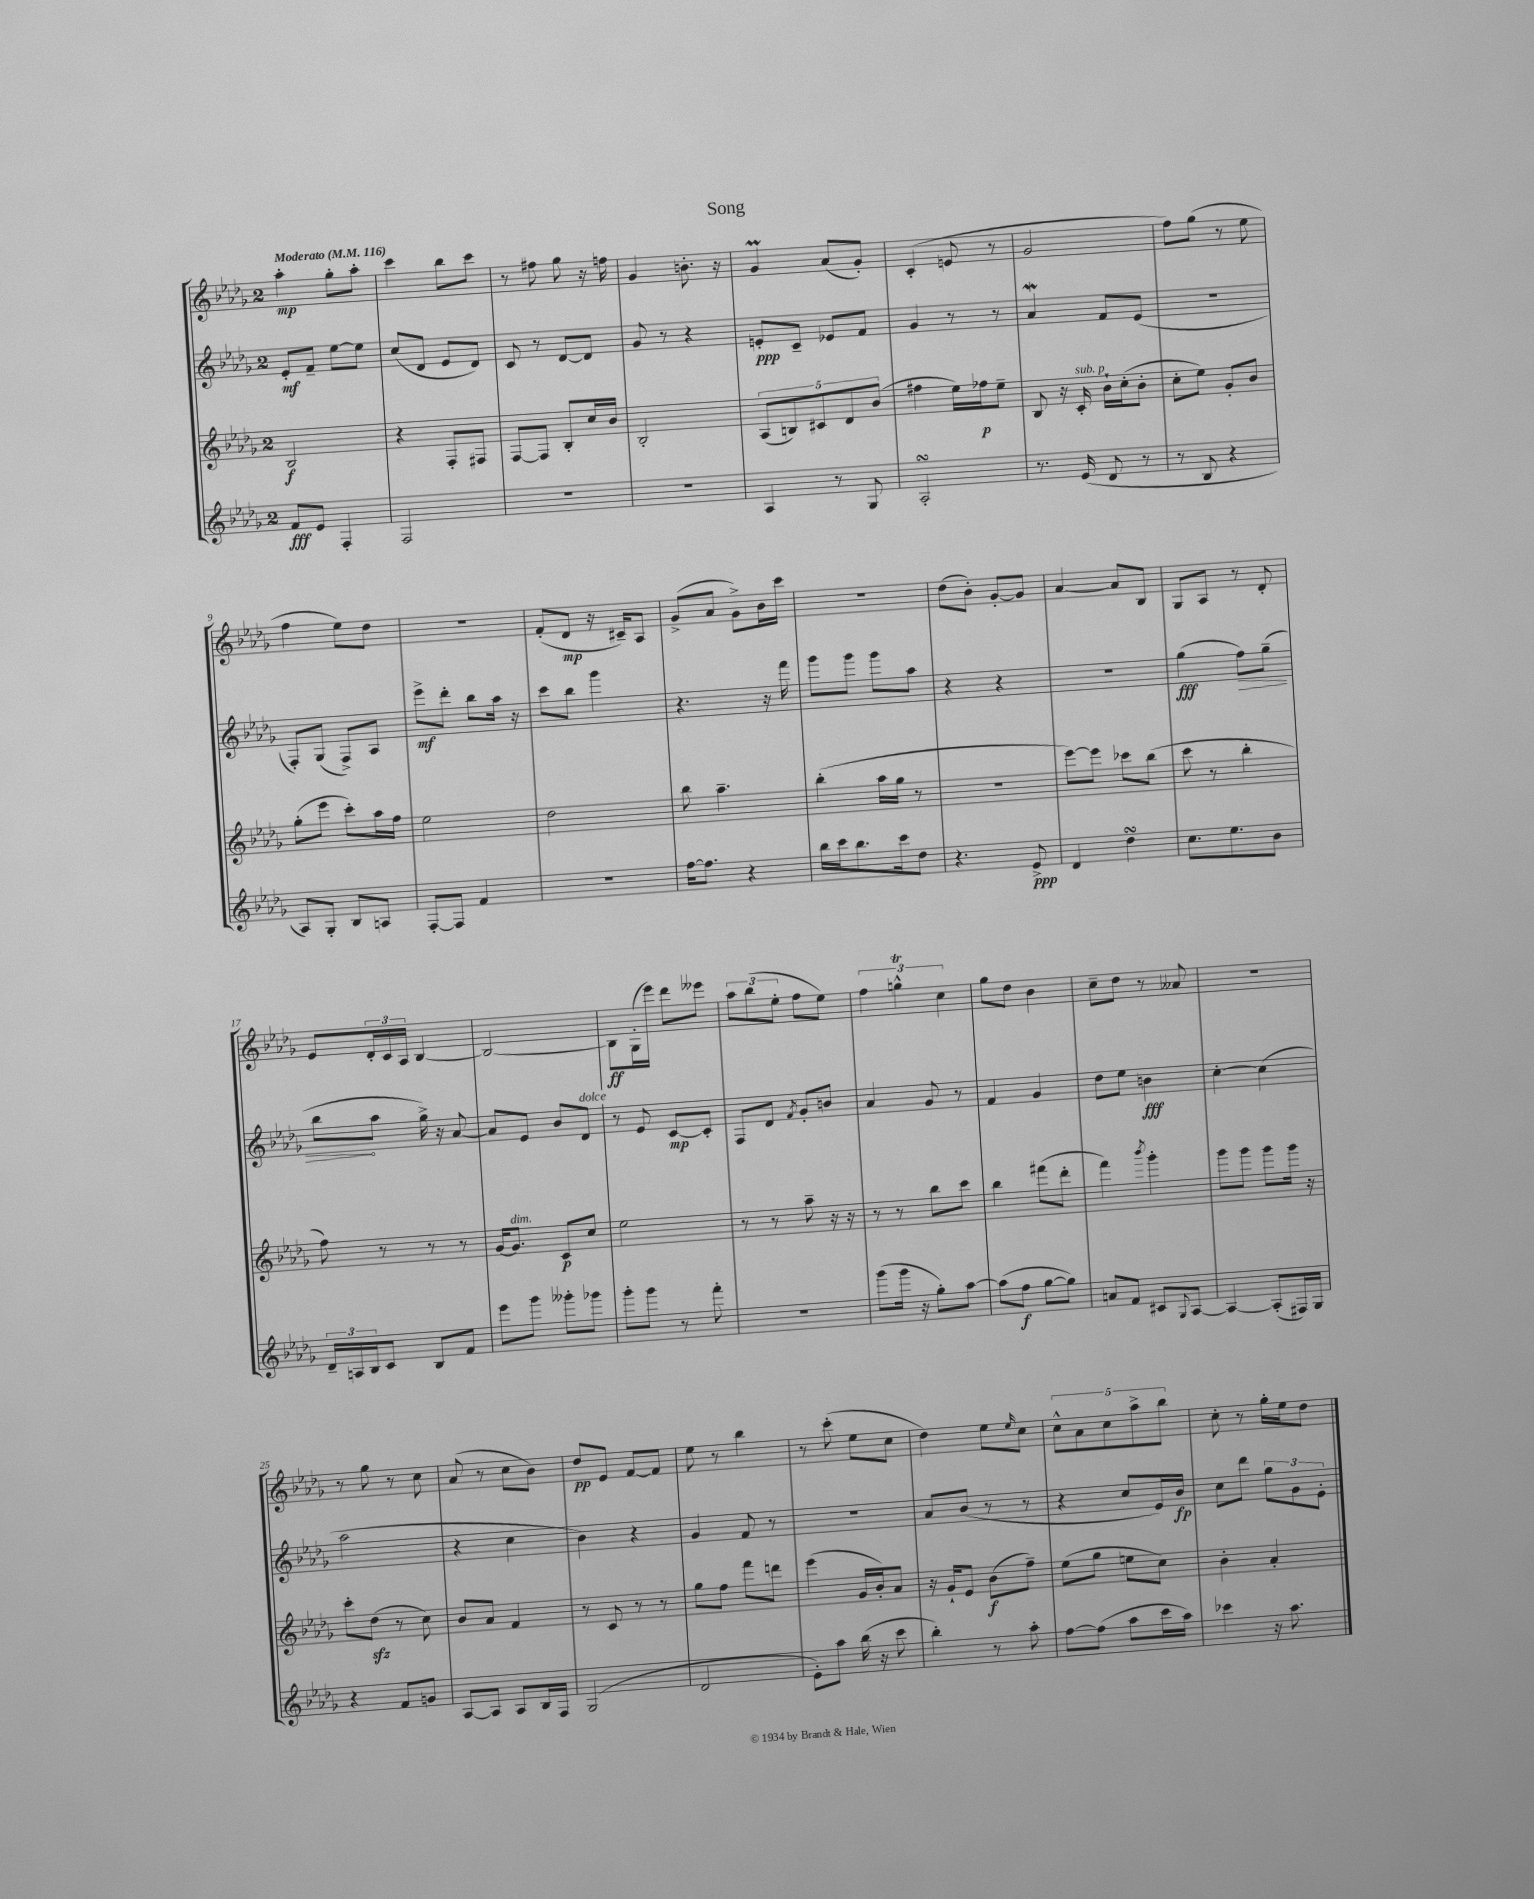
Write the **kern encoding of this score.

**kern	**kern	**kern	**kern
*staff4	*staff3	*staff2	*staff1
*clefG2	*clefG2	*clefG2	*clefG2
*k[b-e-a-d-g-]	*k[b-e-a-d-g-]	*k[b-e-a-d-g-]	*k[b-e-a-d-g-]
*M2/4	*M2/4	*M2/4	*M2/4
*MM116	*MM116	*MM116	*MM116
8f/L	2B-/	8e-'/L	4aa-'\
8e-/J	.	8f~/J	.
4F'/	.	[8ee-\L	8gg-'\L
.	.	8ee-\]J	8aa-'\J
=	=	=	=
2F/	4r	(8cc/L	4ccc\
.	.	8d-/J	.
.	8F'/L	8e-/L	8bb-\L
.	8F#/J	8d-/J)	8ccc\J
=	=	=	=
2r	[8F/L	8c/	8r
.	8F/]J	8r	8ff#\
.	8B-'/L	[8d-/L	8gg-\
.	16cc/L	8d-/]J	16r
.	16b-/JJ	.	16ff\
=	=	=	=
2r	2B-'/	8g-/	4g-/
.	.	8r	.
.	.	4r	8.b'\
.	.	.	16r
=	=	=	=
4A-/	(10A-/L	8e'/L	4g-/
.	10B/)	.	.
.	.	8c~/J	.
.	10c#/	.	.
8r	.	8e-/L	(8a-/L
.	10d-/	.	.
8G-/	.	8f/J	8g-'/J)
.	(10b-/J	.	.
=	=	=	=
2A-'/	4ff#\	4g-/	(4c'/
.	16ee-\LL)	8r	8e/
.	16ff-\J	.	.
.	8ee-~\J	8r	8r
=	=	=	=
8.r	8B-/	4a-/	2g-/
.	16r	.	.
(16e-/	16c'/	.	.
8d-/	16b-`\LL	8f/L	.
.	(16cc'\J	.	.
8r	8b-'\J	(8e-/J	.
=	=	=	=
8r	8cc'\L	2r	8ff\L)
8B-/	8ee-\J)	.	(8gg-\J
4r	8g-'/L	.	8r
.	8b-/J	.	8ee-\
=	=	=	=
8A-/L)	(8gg-'\L	8F'/L)	4ff\
8G-'/J	8eee-\J	(8G-/J	.
8B-/L	8ccc'\L)	8F^/L)	8ee-\L)
8A/J	16aa-\L	8A-/J	8dd-\J
.	16ff\JJ	.	.
=	=	=	=
[8F'/L	2ee-\	8eee-^\L	2r
8F/]J	.	8ddd-'\J	.
4f/	.	8bb-\L	.
.	.	16aa-\Jk	.
.	.	16r	.
=	=	=	=
2r	2dd-\	8ccc\L	(8f'/L
.	.	8bb-\J	8d-/J
.	.	4ggg-\	16r
.	.	.	16c#~/LK)
.	.	.	8A-/J
=	=	=	=
[16ff\LK	8bb-\	4.r	(8g-^/L
8.ff\]J	.	.	.
.	4.aa-~\	.	8a-/J
4r	.	.	8g-^\L)
.	.	16r	16b-\L
.	.	16fff\	16ccc\JJ
=	=	=	=
16bb-\LL	(4bb-'\	8ggg-\L	2r
16ccc\J	.	.	.
8.bb-\	.	8ggg-\J	.
.	16aa-\LL	8ggg-\L	.
16ccc\k	16gg-\JJ	.	.
8dd-\J	8r	8aa-\J	.
=	=	=	=
4.r	2r	4r	(8dd-\L
.	.	.	8b-'\J)
.	.	4r	[8g-'/L
8e-^/	.	.	8g-/]J
=	=	=	=
4d-/	[8eee-\L)	2r	[4a-/
.	8eee-\]J	.	.
4dd-\	8ccc-\L	.	8a-/]L
.	(8bb-\J	.	8B-/J
=	=	=	=
8.cc\L	8ccc\	(4gg-\	8G-/L
.	8r	.	8A-/J
8.ee-\	.	.	.
.	4bb-'\	8ff\L)	8r
8b-\J	.	(8gg-~\J	8d-'/
=	=	=	=
24d-~/LL	8ff\)	8bb-\L	8e-/L
24A/	.	.	.
24B-/J	.	.	.
8c/J	8r	8aa-\J	24d-'/L
.	.	.	24c/
.	.	.	24A-/JJ
8B-/L	8r	16gg-^\)	[4B-/
.	.	16r	.
8f/J	8r	[8a-/	.
=	=	=	=
8eee-\L	[16g-/LK	8a-/]L	2B-/_
.	8.g-/]J	.	.
8ggg-\J	.	8e-/J	.
8ggg--'\L	8c/L	8b-/L	.
8ggg-\J	8cc/J	8d-/J	.
=	=	=	=
8ggg-'\L	2ee-\	8r	8B-\]L
8ggg-\J	.	8e-/	(16G-'\L
.	.	.	16eee-\JJ)
8r	.	[8c/L	8ddd-\L
8fff'\	.	8c'/]J	8eee--\J
=	=	=	=
2r	8r	8F/L	12aa-\L
.	.	.	(12bb-\
.	8r	8d-/J	.
.	.	.	12ee-'\J
.	.	8qf/	.
.	8aa-~\	8g-'/L	8ff\L
.	16r	8b/J	8ee-\J)
.	16r	.	.
=	=	=	=
(8ggg-\L	8r	4a-/	6ff\
16ggg-\Jk	8r	.	.
.	.	.	6gg^^\
16r	.	.	.
8gg-'\L)	8bb-\L	8g-/	.
.	.	.	6cc\
[8aa-\J	8ccc\J	8r	.
=	=	=	=
(8aa-\]L	4bb-\	4f/	8gg-\L
8ff\J	.	.	8dd-\J
[8gg-\L	(8fff#\L	4g-/	4b-\
8gg-\]J)	8ddd-'\J	.	.
=	=	=	=
8a/L	4fff\)	8dd-\L	8cc~\L
8f/J	.	8ee-\J	8dd-\J
.	8qbbb-/	.	.
8c#/L	4ggg-'\	4b\	8r
8qqG-/	.	.	.
[8A-/J	.	.	8a--/
=	=	=	=
4A-/_	8ggg-\L	[4cc'\	2r
.	8ggg-\J	.	.
(8A-'/]L	8ggg-\L	(4cc\]	.
16F#/L)	16ggg-\Jk	.	.
16G-/JJ	16r	.	.
=	=	=	=
4r	8ccc'\L	2aa-\	8r
.	(8dd-\J	.	8gg-\
8f/L	8r	.	8r
8g/J	8cc\)	.	8cc\
=	=	=	=
[8A-/L	8b-/L	4r	(8a-/
8A-/]J	8a-/J	.	8r
8A-/L	4f/	4cc\	8cc\L
16B-/L	.	.	8b-\J)
16F/JJ	.	.	.
=	=	=	=
(2G-/	8r	4b-\)	8dd-/L
.	8c/	.	8e-/J
.	8r	4r	[8f/L
.	8r	.	8f/]J
=	=	=	=
2d-/	8gg-\L	4g-/	8ee-\
.	8ff\J	.	8r
.	8fff\L	8f/	4bb-\
.	8ddd\J	8r	.
=	=	=	=
8e-'\L)	(4eee-\	2r	8r
8aa-\J	.	.	(8ccc'\
(16bb-\	16g-/LL	.	8ee-\L
16r	16b-'/J)	.	.
8ccc\	8a-/J	.	8cc\J
=	=	=	=
4bb-'\)	16r	8a-/L	4dd-\)
.	16g-`/LK	.	.
.	8e-/J	(8b-/J	.
8r	(8b-\L	8r	8ee-\L
.	.	.	16qqee-/
8aa-'\	8ff~\J)	8r	8cc\J
=	=	=	=
[8ff\L	(8ee-\L	4r	10cc^^\L
.	.	.	10a-\
(8ff\]J	8gg-\J	.	.
.	.	.	10cc\
8aa-\L	8ee\L	8cc/L	.
.	.	.	10aa-^\
16ccc\L	8cc\J)	16e-/L)	.
.	.	.	10bb-\J
16aa-\JJ)	.	16b-/JJ	.
=	=	=	=
4ccc-\	4b-'\	8cc\L	8cc'\
.	.	8ddd-\J	8r
16r	4a-'/	12gg-\L	16gg-'\LL
8.aa-\	.	.	16ee-\J
.	.	12g-\	.
.	.	.	8dd-\J
.	.	12e-'\J	.
==	==	==	==
*-	*-	*-	*-
